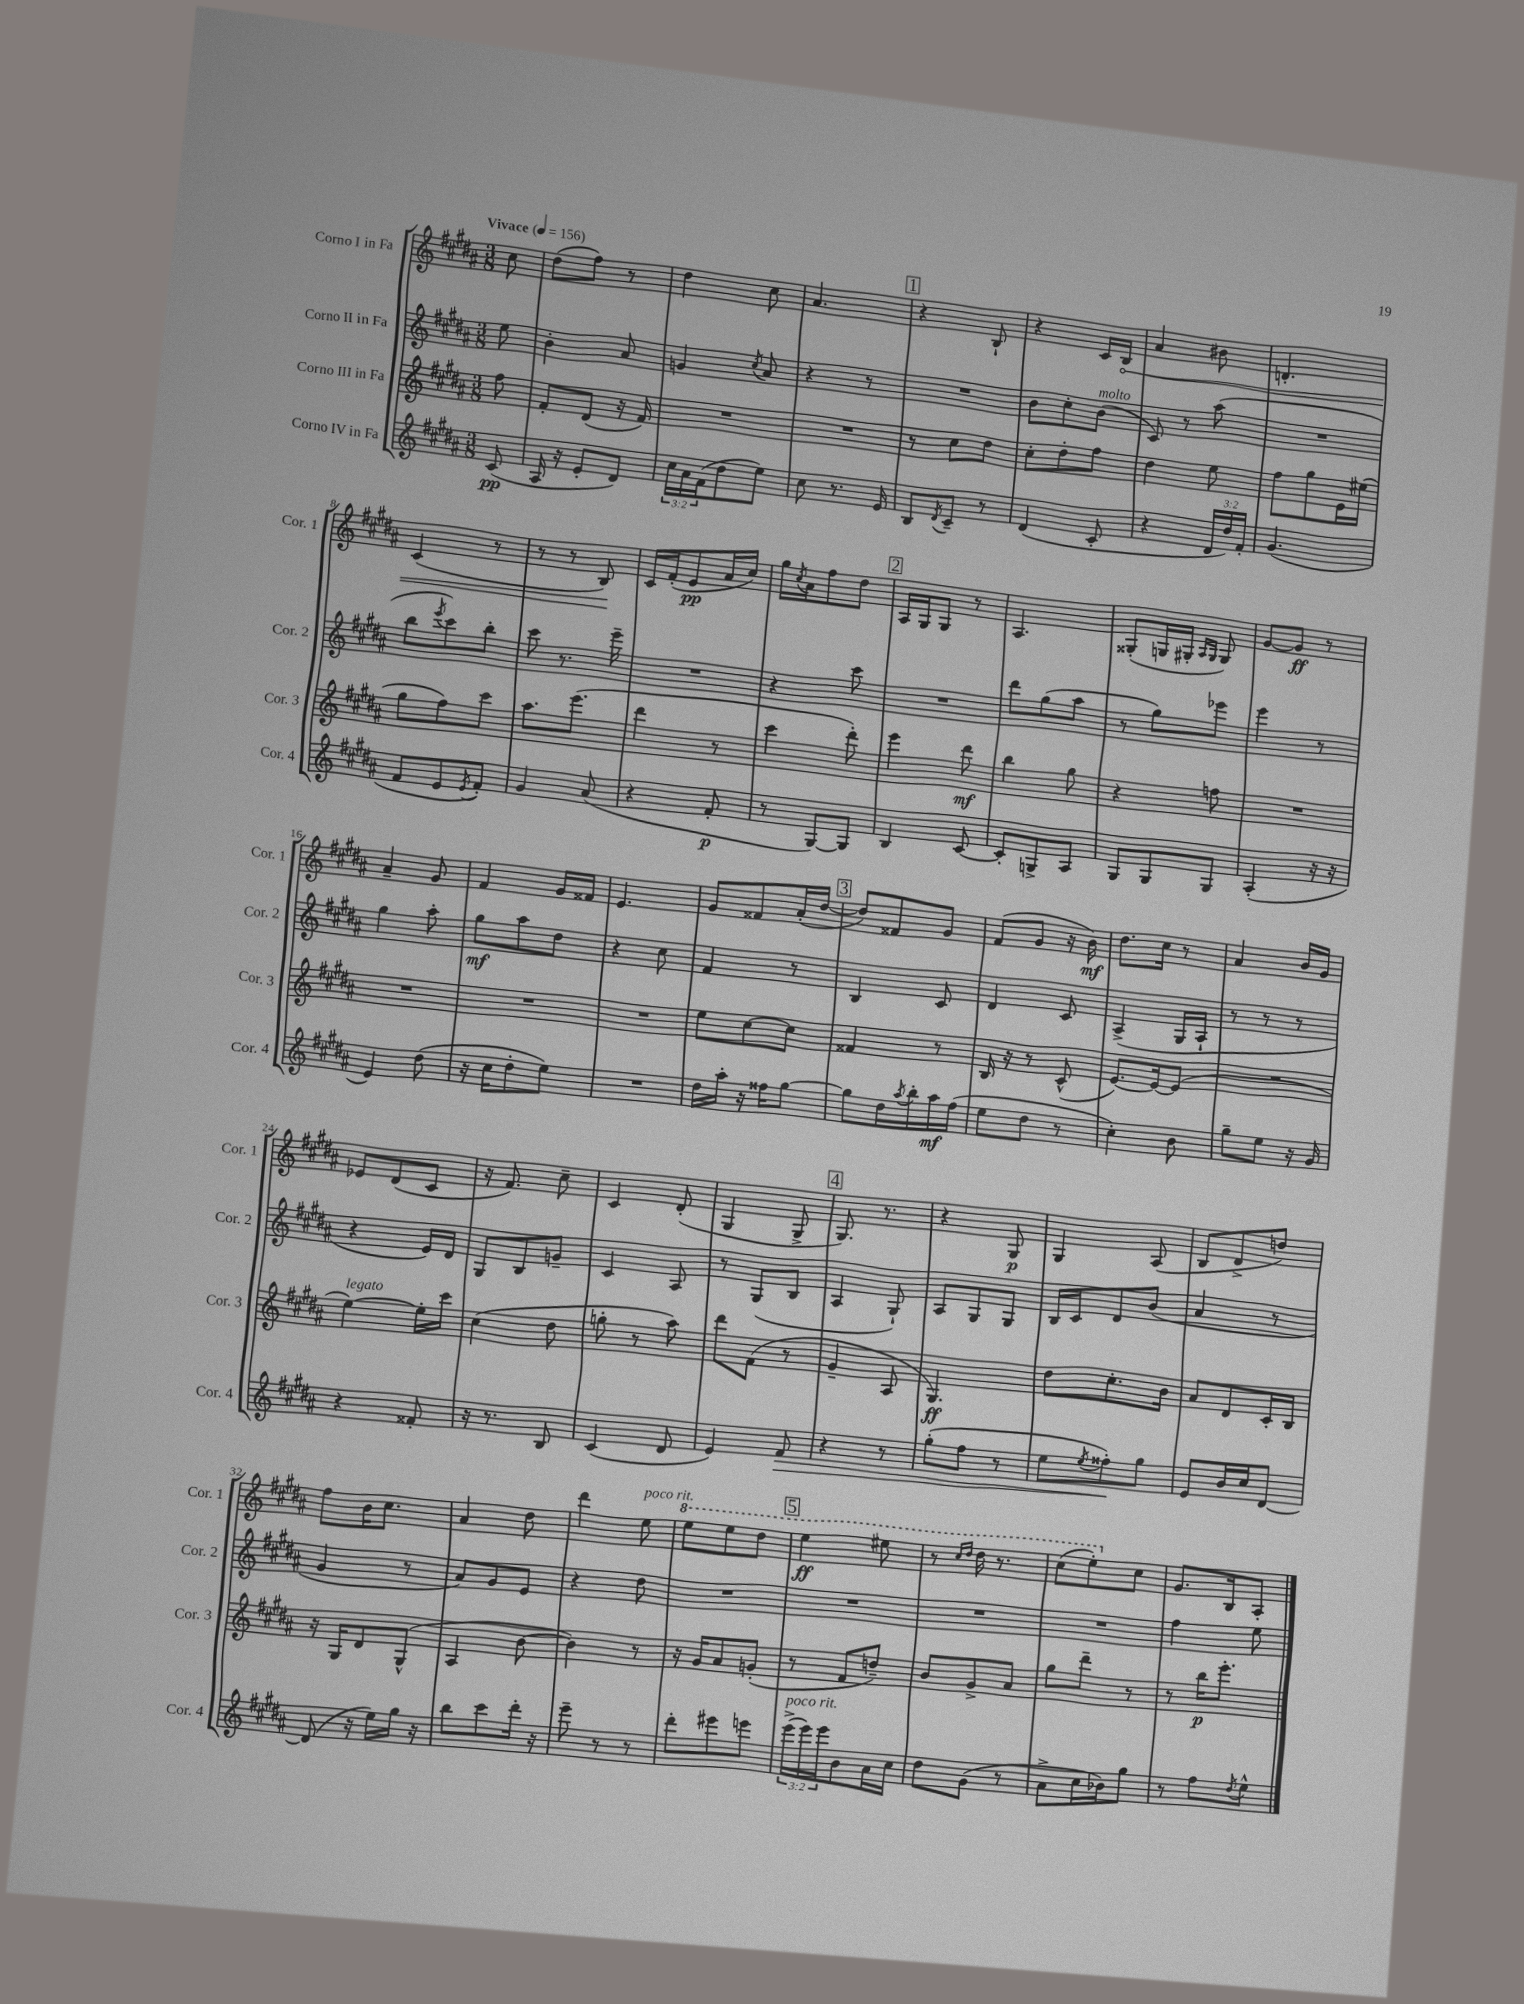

**kern	**kern	**kern	**kern
*staff4	*staff3	*staff2	*staff1
*clefG2	*clefG2	*clefG2	*clefG2
*k[f#c#g#d#a#]	*k[f#c#g#d#a#]	*k[f#c#g#d#a#]	*k[f#c#g#d#a#]
*M3/8	*M3/8	*M3/8	*M3/8
*MM156	*MM156	*MM156	*MM156
(8c#	8ff#	8ee	8cc#
=	=	=	=
16A#	8f#'	4b'	(8dd#
16r	.	.	.
8e'	(8d#	.	8ff#)
8d#)	16r	8a#	8r
.	16f#)	.	.
=	=	=	=
24cc#	4.r	4g	4dd#
24a#	.	.	.
(24f#	.	.	.
8dd#	.	.	.
.	.	8qcc#	.
8ee)	.	8a#	8cc#
=	=	=	=
8cc#	4.r	4r	4.a#
8.r	.	.	.
.	.	8r	.
16e	.	.	.
=	=	=	=
8B	8r	4.r	4r
8qd#	.	.	.
8c#~	8cc#	.	.
8r	8dd#	.	8B`
=	=	=	=
(4d#	8cc#'	8b	4r
.	8dd#'	8cc#'	.
8c#'	8ff#	(8b	16c#
.	.	.	16B
=	=	=	=
4r	4dd#	8c#)	4a#
.	.	8r	.
24d#	8ee	(8aa#	8b#
24dd#)	.	.	.
24f#'	.	.	.
=	=	=	=
(4.g#	8ff#	4.r	4.d'
.	8gg#	.	.
.	16e	.	.
.	(16ee#	.	.
=	=	=	=
8f#	8gg#	8bb	(4c#
.	.	8qeee	.
8e	8ff#)	8ccc#)	.
8qe	.	.	.
8f#')	8ccc#	8bb'	8r
=	=	=	=
4g#	8.aa#	8ccc#	8r
.	.	8.r	8r
.	(8.eee	.	.
(8a#	.	.	8B)
.	.	16eee~	.
=	=	=	=
4r	4ddd#	4.r	16c#
.	.	.	(16f#'
.	.	.	8e
8f#'	8r	.	16a#
.	.	.	16cc#)
=	=	=	=
8r	4ccc#	4r	16gg#
.	.	.	8qcc#
.	.	.	16a#
[8G#)	.	.	8ff#
8G#]	8ddd#')	8ccc#	8dd#
=	=	=	=
4B	4eee	4.r	16A#
.	.	.	16G#
.	.	.	8G#
[8c#	8ddd#	.	8r
=	=	=	=
8c#']	4bb	8ddd#	4.A#
8G^	.	(8gg#	.
8A#	8gg#	8aa#	.
=	=	=	=
8G#	4r	8r	(8G##'
8G#	.	8gg#)	16G
.	.	.	16G#'
.	.	.	16qqA#
.	.	.	16qqG#
8G#	8ff	8eee-	8G#)
=	=	=	=
(4A#'	4.r	4eee	[8g#
.	.	.	8g#]
16r	.	8r	8r
16r	.	.	.
=	=	=	=
4e)	4.r	4gg#	4a#~
(8dd#	.	8aa#'	8g#
=	=	=	=
16r	4.r	8gg#	4f#
16cc#	.	.	.
8dd#'	.	8aa#	.
8ee)	.	8dd#	16g#
.	.	.	16f##
=	=	=	=
4.r	4.r	4r	4.e
.	.	8cc#	.
=	=	=	=
16dd#	8ee	4f#	8g#
16aa#'	.	.	.
16r	[8cc#	.	8f##
16ff##	.	.	.
[8gg#	8cc#]	8r	(16a#'
.	.	.	[16dd#
=	=	=	=
8gg#]	4f##	4B	8dd#])
16dd#	.	.	8f##
8qaa#	.	.	.
16bb'	.	.	.
16aa#	8r	8c#	8g#
(16ff#	.	.	.
=	=	=	=
8ee	16B	4d#	(8f#
.	16r	.	.
8dd#	8r	.	8g#
8r	(8c#^^	8c#	16r
.	.	.	16b)
=	=	=	=
4cc#')	[8.e)	(4A#^	8.dd#
.	16e_	.	16cc#
8b	(8e]	16G#	8r
.	.	16A#`	.
=	=	=	=
8gg#~	4.r	8r	4a#
8ee	.	8r	.
16r	.	8r	16b
16g#	.	.	16g#
=	=	=	=
4r	[4ee)	4r	8e-
.	.	.	(8d#
8f##'	16ee']	16e)	8c#
.	16ccc#	16d#	.
=	=	=	=
16r	(4cc#	8G#	16r
8.r	.	.	8.f#)
.	.	8B	.
8B	8dd#	8g~	8cc#~
=	=	=	=
(4c#	8gg'	4c#	4c#
.	8r	.	.
8d#	8aa#)	8A#	(8d#'
=	=	=	=
4e)	8ddd#	8r	4G#
.	(8f#	(8G#	.
8f#	8r	8B	8G#^
=	=	=	=
4r	4g#~	4A#	8.G#)
.	.	.	8.r
8r	8A#	8G#`)	.
=	=	=	=
(8gg#'	4.G#)	8A#	4r
8ff#	.	8G#	.
8r	.	8G#	8G#
=	=	=	=
8ee	8dd#	16B	4G#
.	.	16c#	.
8qee	.	.	.
8ff##')	8.cc#'	8d#	.
8gg#	.	(8b	(8A#
.	16b	.	.
=	=	=	=
8e	8a#	4a#	8B
16b	8d#	.	8d#^
16cc#	.	.	.
[8d#	16c#'	8r	8dd)
.	16B	.	.
=	=	=	=
(8d#]	16r	4g#	8ff#
.	16G#	.	.
16r	8d#	.	16b
16ee)	.	.	8.cc#
16gg#	(8G#^^	8r	.
16r	.	.	.
=	=	=	=
8bb	4A#	8a#)	4a#
8ccc#	.	8g#	.
16ddd#'	[8b	8e	8dd#
16r	.	.	.
=	=	=	=
8eee~	4b])	4r	4ddd#
8r	.	.	.
8r	8r	8dd#	8ee
=	=	=	=
8ddd#'	16r	4.r	8eee
.	16g#	.	.
8eee#	8a#	.	8eee
8eee	(8g'	.	8ddd#
=	=	=	=
(24eee^	8r	4.r	4eee
24eee)	.	.	.
24eee	.	.	.
8b	8f#	.	.
16a#	8dd~)	.	8eee#
16cc#	.	.	.
=	=	=	=
8dd#	8b	4.r	8r
.	.	.	16qqccc#
.	.	.	16qqddd#
(8g#	8g#^	.	16ddd#
.	.	.	8.r
8r	8a#	.	.
=	=	=	=
8a#^	8gg#	4.r	(8ccc#
16cc#	8ddd#~	.	8eee')
16b-)	.	.	.
8gg#	8r	.	8cc#
=	=	=	=
8r	8r	4ff#	8.g#
8ff#	16bb	.	.
.	8.eee'	.	16B
8qdd#	.	.	.
8ee^^	.	8ee	8A#'
==	==	==	==
*-	*-	*-	*-
